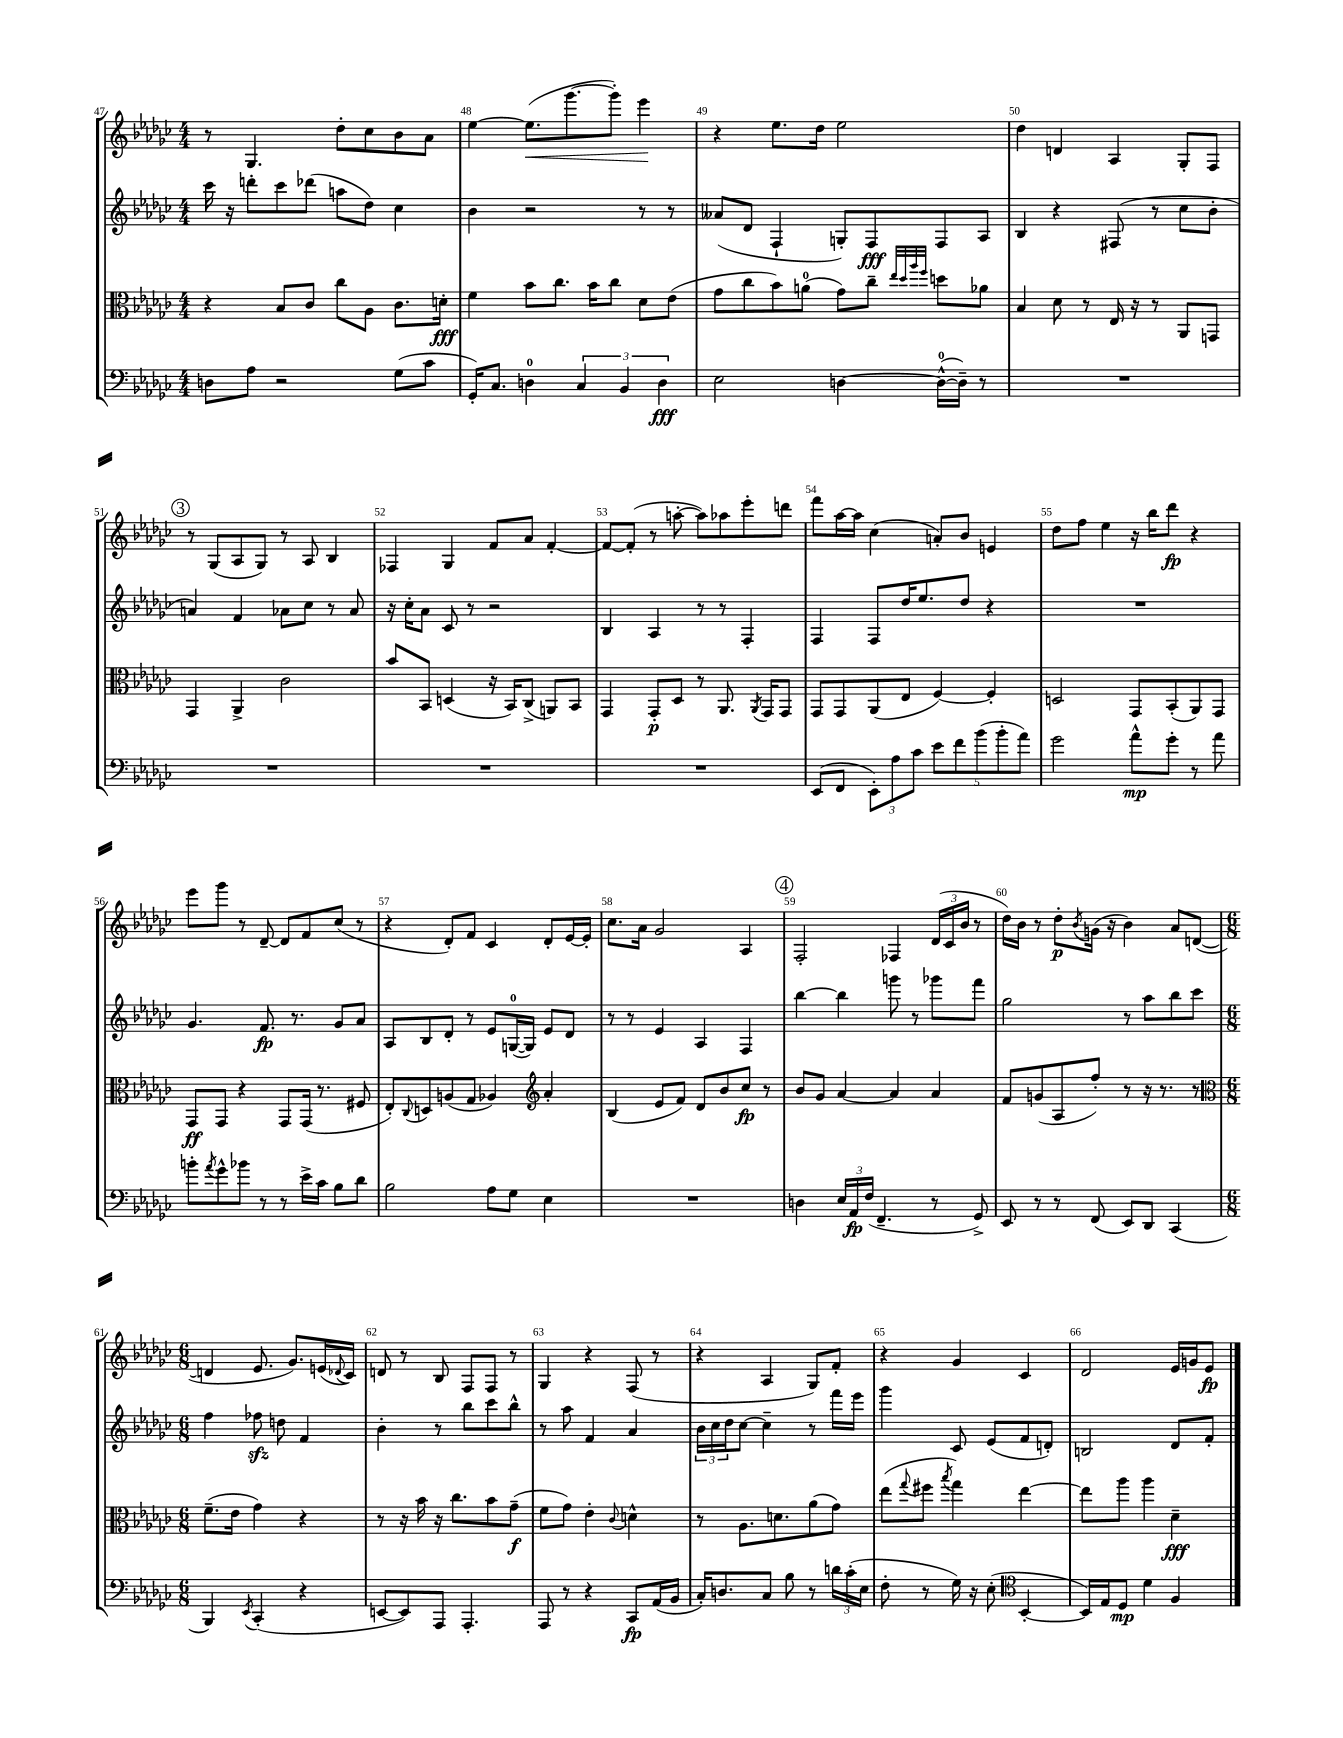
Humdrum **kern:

**kern	**dynam	**kern	**dynam	**kern	**dynam	**kern	**dynam
*part4	*part4	*part3	*part3	*part2	*part2	*part1	*part1
*staff4	*staff4	*staff3	*staff3	*staff2	*staff2	*staff1	*staff1
*clefF4	*	*clefC3	*	*clefG2	*	*clefG2	*
*k[b-e-a-d-g-c-]	*	*k[b-e-a-d-g-c-]	*	*k[b-e-a-d-g-c-]	*	*k[b-e-a-d-g-c-]	*
*M4/4	*	*M4/4	*	*M4/4	*	*M4/4	*
=47	=47	=47	=47	=47	=47	=47	=47
8Dn\L	.	4r	.	16ccc-\	.	8r	.
.	.	.	.	16r	.	.	.
8A-\J	.	.	.	8dddn'\L	.	4.G-/	.
2r	.	8B-/L	.	8ccc-\	.	.	.
.	.	8c-/J	.	(8ddd-X\J	.	.	.
.	.	8cc-\L	.	8aan\L	.	8dd-'\L	.
.	.	8A-\J	.	8dd-\J)	.	8cc-\	.
(8G-\L	.	8.c-\L	.	4cc-\	.	8b-\	.
8c-\J	.	.	.	.	.	8a-\J	.
.	.	16dn'\Jk	fff	.	.	.	.
=48	=48	=48	=48	=48	=48	=48	=48
16GG-'/KL)	.	4f\	.	4b-\	.	[4ee-\	.
8.C-/J	.	.	.	.	.	.	.
!	!	!	!	!	!	!	!LO:HP:b
4Dn\	.	8b-\L	.	2r	.	(8.ee-\L]	<
.	.	8.cc-\J	.	.	.	.	.
.	.	.	.	.	.	[8.ggg-\	.
6C-/	.	.	.	.	.	.	.
.	.	16b-\KL	.	.	.	.	.
.	.	8cc-\J	.	.	.	8ggg-'\J])	.
6BB-/	.	.	.	.	.	.	.
.	.	8d-\L	.	8r	.	4eee-\	.
6D\	fff	.	.	.	.	.	.
.	.	(8e-\J	.	8r	.	.	.
.	.	.	.	.	.	.	[
=49	=49	=49	=49	=49	=49	=49	=49
2E-\	.	8g-\L	.	(8a--X/L	.	4r	.
.	.	8cc-\	.	8d-/J	.	.	.
.	.	8b-\)	.	4F`/	.	8.ee-\L	.
.	.	(8an\J	.	.	.	.	.
.	.	.	.	.	.	16dd-\Jk	.
[4Dn\	.	8g-\L)	.	8Gn'/L)	.	2ee-\	.
.	.	8cc-~\J	.	8F/	fff	.	.
.	.	32qqee-/LLL	.	.	.	.	.
.	.	32qqdd-/	.	.	.	.	.
.	.	32qqaa-/	.	.	.	.	.
.	.	32qqff/JJJ	.	.	.	.	.
(16D^^\LL_	.	8ddn\L	.	8F/	.	.	.
16D~\JJ])	.	.	.	.	.	.	.
8r	.	8a-X\J	.	8A-/J	.	.	.
=50	=50	=50	=50	=50	=50	=50	=50
1r	.	4B-/	.	4B-/	.	4dd-\	.
.	.	8d-\	.	4r	.	4dn/	.
.	.	8r	.	.	.	.	.
.	.	16E-/	.	(8F#X/	.	4A-/	.
.	.	16r	.	.	.	.	.
.	.	8r	.	8r	.	.	.
.	.	8AA-/L	.	8cc-\L	.	8G-'/L	.
.	.	8GGn/J	.	8b-'\J	.	8F/J	.
!!LO:LB:g=z
!!LO:REH:place=s1:t=3
=51	=51	=51	=51	=51	=51	=51	=51
1r	.	4GG-/	.	4an/)	.	8r	.
.	.	.	.	.	.	(8G-/L	.
.	.	4AA-^/	.	4f/	.	8A-/	.
.	.	.	.	.	.	8G-/J)	.
.	.	2c-\	.	8a-X\L	.	8r	.
.	.	.	.	8cc-\J	.	8A-/	.
.	.	.	.	8r	.	4B-/	.
.	.	.	.	8a-/	.	.	.
=52	=52	=52	=52	=52	=52	=52	=52
1r	.	8b-/L	.	16r	.	4F-X/	.
.	.	.	.	16cc-'\KL	.	.	.
.	.	8BB-/J	.	8a-\J	.	.	.
.	.	(4Dn/	.	8c-/	.	4G-/	.
.	.	.	.	8r	.	.	.
.	.	16r	.	2r	.	8f/L	.
.	.	16BB-/KL)	.	.	.	.	.
.	.	(8C-^/J	.	.	.	8a-/J	.
.	.	8AAn/L)	.	.	.	[4f'/	.
.	.	8BB-/J	.	.	.	.	.
=53	=53	=53	=53	=53	=53	=53	=53
1r	.	4GG-/	.	4B-/	.	8f/L_	.
.	.	.	.	.	.	(8f'/J]	.
.	.	8GG-'/L	p	4A-/	.	8r	.
.	.	8D-/J	.	.	.	[8aan'\	.
.	.	8r	.	8r	.	8aa\L])	.
.	.	8.AA-/	.	8r	.	8aa-X\	.
.	.	.	.	4F'/	.	8eee-'\	.
.	.	8qAA-/	.	.	.	.	.
.	.	16GG-/KL	.	.	.	.	.
.	.	8GG-/J	.	.	.	8dddn\J	.
=54	=54	=54	=54	=54	=54	=54	=54
(8EE-/L	.	8GG-/L	.	4F/	.	8fff\L	.
8FF/J	.	8GG-/	.	.	.	[16aa-\L	.
.	.	.	.	.	.	16aa-\JJ]	.
12EE-'\L)	.	(8AA-/	.	8F/L	.	(4cc-\	.
12A-\	.	.	.	.	.	.	.
.	.	8E-/J	.	16dd-/K	.	.	.
12c-\J	.	.	.	.	.	.	.
.	.	.	.	8.ee-/	.	.	.
10e-\L	.	[4F/)	.	.	.	8an'/L)	.
10f\	.	.	.	.	.	.	.
.	.	.	.	8dd-/J	.	8b-/J	.
(10b-\	.	.	.	.	.	.	.
.	.	4F'/]	.	4r	.	4en/	.
10b-'\	.	.	.	.	.	.	.
10a-\J)	.	.	.	.	.	.	.
=55	=55	=55	=55	=55	=55	=55	=55
2g-\	.	2Dn/	.	1r	.	8dd-\L	.
.	.	.	.	.	.	8ff\J	.
.	.	.	.	.	.	4ee-\	.
8a-^^\L	mp	8GG-/L	.	.	.	16r	.
.	.	.	.	.	.	16bb-\KL	.
8g-'\J	.	(8BB-'/	.	.	.	8ddd-\J	fp
8r	.	8AA-/)	.	.	.	4r	.
8a-\	.	8GG-/J	.	.	.	.	.
!!LO:LB:g=z
=56	=56	=56	=56	=56	=56	=56	=56
8bn'\L	.	8GG-/L	ff	4.g-/	.	8eee-\L	.
8qa-/	.	.	.	.	.	.	.
8g-^^\	.	8GG-/J	.	.	.	8ggg-\J	.
8b-X\J	.	4r	.	.	.	8r	.
8r	.	.	.	8.f/	fp	[8d-~/	.
8r	.	8GG-/L	.	.	.	8d-/L]	.
.	.	.	.	8.r	.	.	.
16e-^\LL	.	(16GG-/Jk	.	.	.	8f/	.
16c-\JJ	.	8.r	.	.	.	.	.
8B-\L	.	.	.	8g-/L	.	(8cc-/J	.
8d-\J	.	8F#X/	.	8a-/J	.	8r	.
=57	=57	=57	=57	=57	=57	=57	=57
2B-\	.	8E-'/L)	.	8A-/L	.	4r	.
.	.	8qqC-/	.	.	.	.	.
.	.	8Dn/	.	8B-/	.	.	.
.	.	(8An/	.	8d-'/J	.	8d-'/L)	.
.	.	8G-/J	.	8r	.	8f/J	.
8A-\L	.	4A-X/)	.	8e-/L	.	4c-/	.
8G-\J	.	.	.	([16Gn/L	.	.	.
.	.	.	.	16G/JJ])	.	.	.
*	*	*clefG2	*	*	*	*	*
4E-\	.	4a-'/	.	8e-/L	.	8d-'/L	.
.	.	.	.	8d-/J	.	[16e-/L	.
.	.	.	.	.	.	16e-'/JJ]	.
=58	=58	=58	=58	=58	=58	=58	=58
1r	.	(4B-/	.	8r	.	8.cc-\L	.
.	.	.	.	8r	.	.	.
.	.	.	.	.	.	16a-\Jk	.
.	.	8e-/L	.	4e-/	.	2g-/	.
.	.	8f/J)	.	.	.	.	.
.	.	8d-/L	.	4A-/	.	.	.
.	.	8b-/	.	.	.	.	.
.	.	8cc-/J	fp	4F/	.	4A-/	.
.	.	8r	.	.	.	.	.
!!LO:REH:place=s1:t=4
=59	=59	=59	=59	=59	=59	=59	=59
4Dn\	.	8b-/L	.	[4bb-\	.	2F'/	.
.	.	8g-/J	.	.	.	.	.
24E-/LL	.	[4a-/	.	4bb-\]	.	.	.
24AA-/	fp	.	.	.	.	.	.
(24F/JJ	.	.	.	.	.	.	.
4.FF~/	.	.	.	.	.	.	.
.	.	4a-/]	.	8gggn\	.	4F-X/	.
.	.	.	.	8r	.	.	.
8r	.	4a-/	.	8ggg-X\L	.	(24d-/LL	.
.	.	.	.	.	.	24c-/	.
.	.	.	.	.	.	24b-/JJ	.
8GG-^/)	.	.	.	8fff\J	.	8r	.
=60	=60	=60	=60	=60	=60	=60	=60
8EE-/	.	8f/L	.	2gg-\	.	16dd-\LL)	.
.	.	.	.	.	.	16b-\JJ	.
8r	.	(8gn/	.	.	.	8r	.
8r	.	8A-/	.	.	.	8dd-'\L	p
.	.	.	.	.	.	8qb-/	.
(8FF/	.	8ff'/J)	.	.	.	(16gn\Jk	.
.	.	.	.	.	.	16r	.
8EE-/L)	.	8r	.	8r	.	4b-\)	.
8DD-/J	.	16r	.	8aa-\L	.	.	.
.	.	8.r	.	.	.	.	.
(4CC-/	.	.	.	8bb-\	.	8a-/L	.
.	.	8r	.	8ccc-\J	.	([8dn/J	.
!!LO:LB:g=z
=61	=61	=61	=61	=61	=61	=61	=61
*	*	*clefC3	*	*	*	*	*
*M6/8	*	*M6/8	*	*M6/8	*	*M6/8	*
4BBB-/)	.	(8.f~\L	.	4ff\	.	4dn/]	.
.	.	16e-\Jk	.	.	.	.	.
8qEE-/	.	.	.	.	.	.	.
(4CC-'/	.	4g-\)	.	8ff-Xzz\	.	8.e-/	.
.	.	.	.	8ddn\	.	.	.
.	.	.	.	.	.	8.g-/L)	.
4r	.	4r	.	4f/	.	.	.
.	.	.	.	.	.	(16en/L	.
.	.	.	.	.	.	8qqd-X/	.
.	.	.	.	.	.	16c-/JJ)	.
=62	=62	=62	=62	=62	=62	=62	=62
[8EEn/L	.	8r	.	4b-'\	.	8dn/	.
8EE/])	.	16r	.	.	.	8r	.
.	.	16b-\	.	.	.	.	.
8AAA-/J	.	16r	.	8r	.	8B-/	.
.	.	8.cc-\L	.	.	.	.	.
4.AAA-'/	.	.	.	8bb-\L	.	8F/L	.
.	.	8b-\	.	8ccc-\	.	8F/J	.
.	.	(8g-~\J	f	8bb-^^\J	.	8r	.
=63	=63	=63	=63	=63	=63	=63	=63
8AAA-/	.	8f\L	.	8r	.	4G-/	.
8r	.	8g-\J)	.	8aa-\	.	.	.
4r	.	4e-'\	.	4f/	.	4r	.
.	.	8qqc-/	.	.	.	.	.
8CC-/L	fp	4dn^^\	.	4a-/	.	(8F/	.
(16AA-/L	.	.	.	.	.	8r	.
16BB-/JJ	.	.	.	.	.	.	.
=64	=64	=64	=64	=64	=64	=64	=64
16C-'/KL)	.	8r	.	24b-\LL	.	4r	.
.	.	.	.	24cc-\	.	.	.
8.Dn/	.	.	.	.	.	.	.
.	.	.	.	24dd-\J	.	.	.
.	.	8.A-\L	.	[8cc-\J	.	.	.
8C-/J	.	.	.	4cc-~\]	.	4A-/	.
.	.	8.dn\	.	.	.	.	.
8B-\	.	.	.	.	.	.	.
8r	.	(8a-\	.	8r	.	8G-/L)	.
24dn\LL	.	8g-\J)	.	16fff\LL	.	8f'/J	.
(24c-'\	.	.	.	.	.	.	.
.	.	.	.	16eee-\JJ	.	.	.
24E-\JJ	.	.	.	.	.	.	.
=65	=65	=65	=65	=65	=65	=65	=65
8F'\	.	(8ee-\L	.	4ggg-\	.	4r	.
.	.	8qqgg-/	.	.	.	.	.
8r	.	8ff#X\J	.	.	.	.	.
.	.	8qbb-/	.	.	.	.	.
16G-\)	.	4gg-\)	.	8c-/	.	4g-/	.
16r	.	.	.	.	.	.	.
(8E-'\	.	.	.	(8e-/L	.	.	.
*clefC4	*	*	*	*	*	*	*
[4BB-'/	.	[4ee-\	.	8f/	.	4c-/	.
.	.	.	.	8dn'/J)	.	.	.
=66	=66	=66	=66	=66	=66	=66	=66
16BB-/LL])	.	8ee-\L]	.	2Bn/	.	2d-/	.
16E-/J	.	.	.	.	.	.	.
8D-/J	mp	8aa-\J	.	.	.	.	.
4d-\	.	4aa-\	.	.	.	.	.
4F/	.	4d-~\	fff	8d-/L	.	16e-/LL	.
.	.	.	.	.	.	16gn/J	.
.	.	.	.	8f'/J	.	8e-/J	fp
==	==	==	==	==	==	==	==
*-	*-	*-	*-	*-	*-	*-	*-
